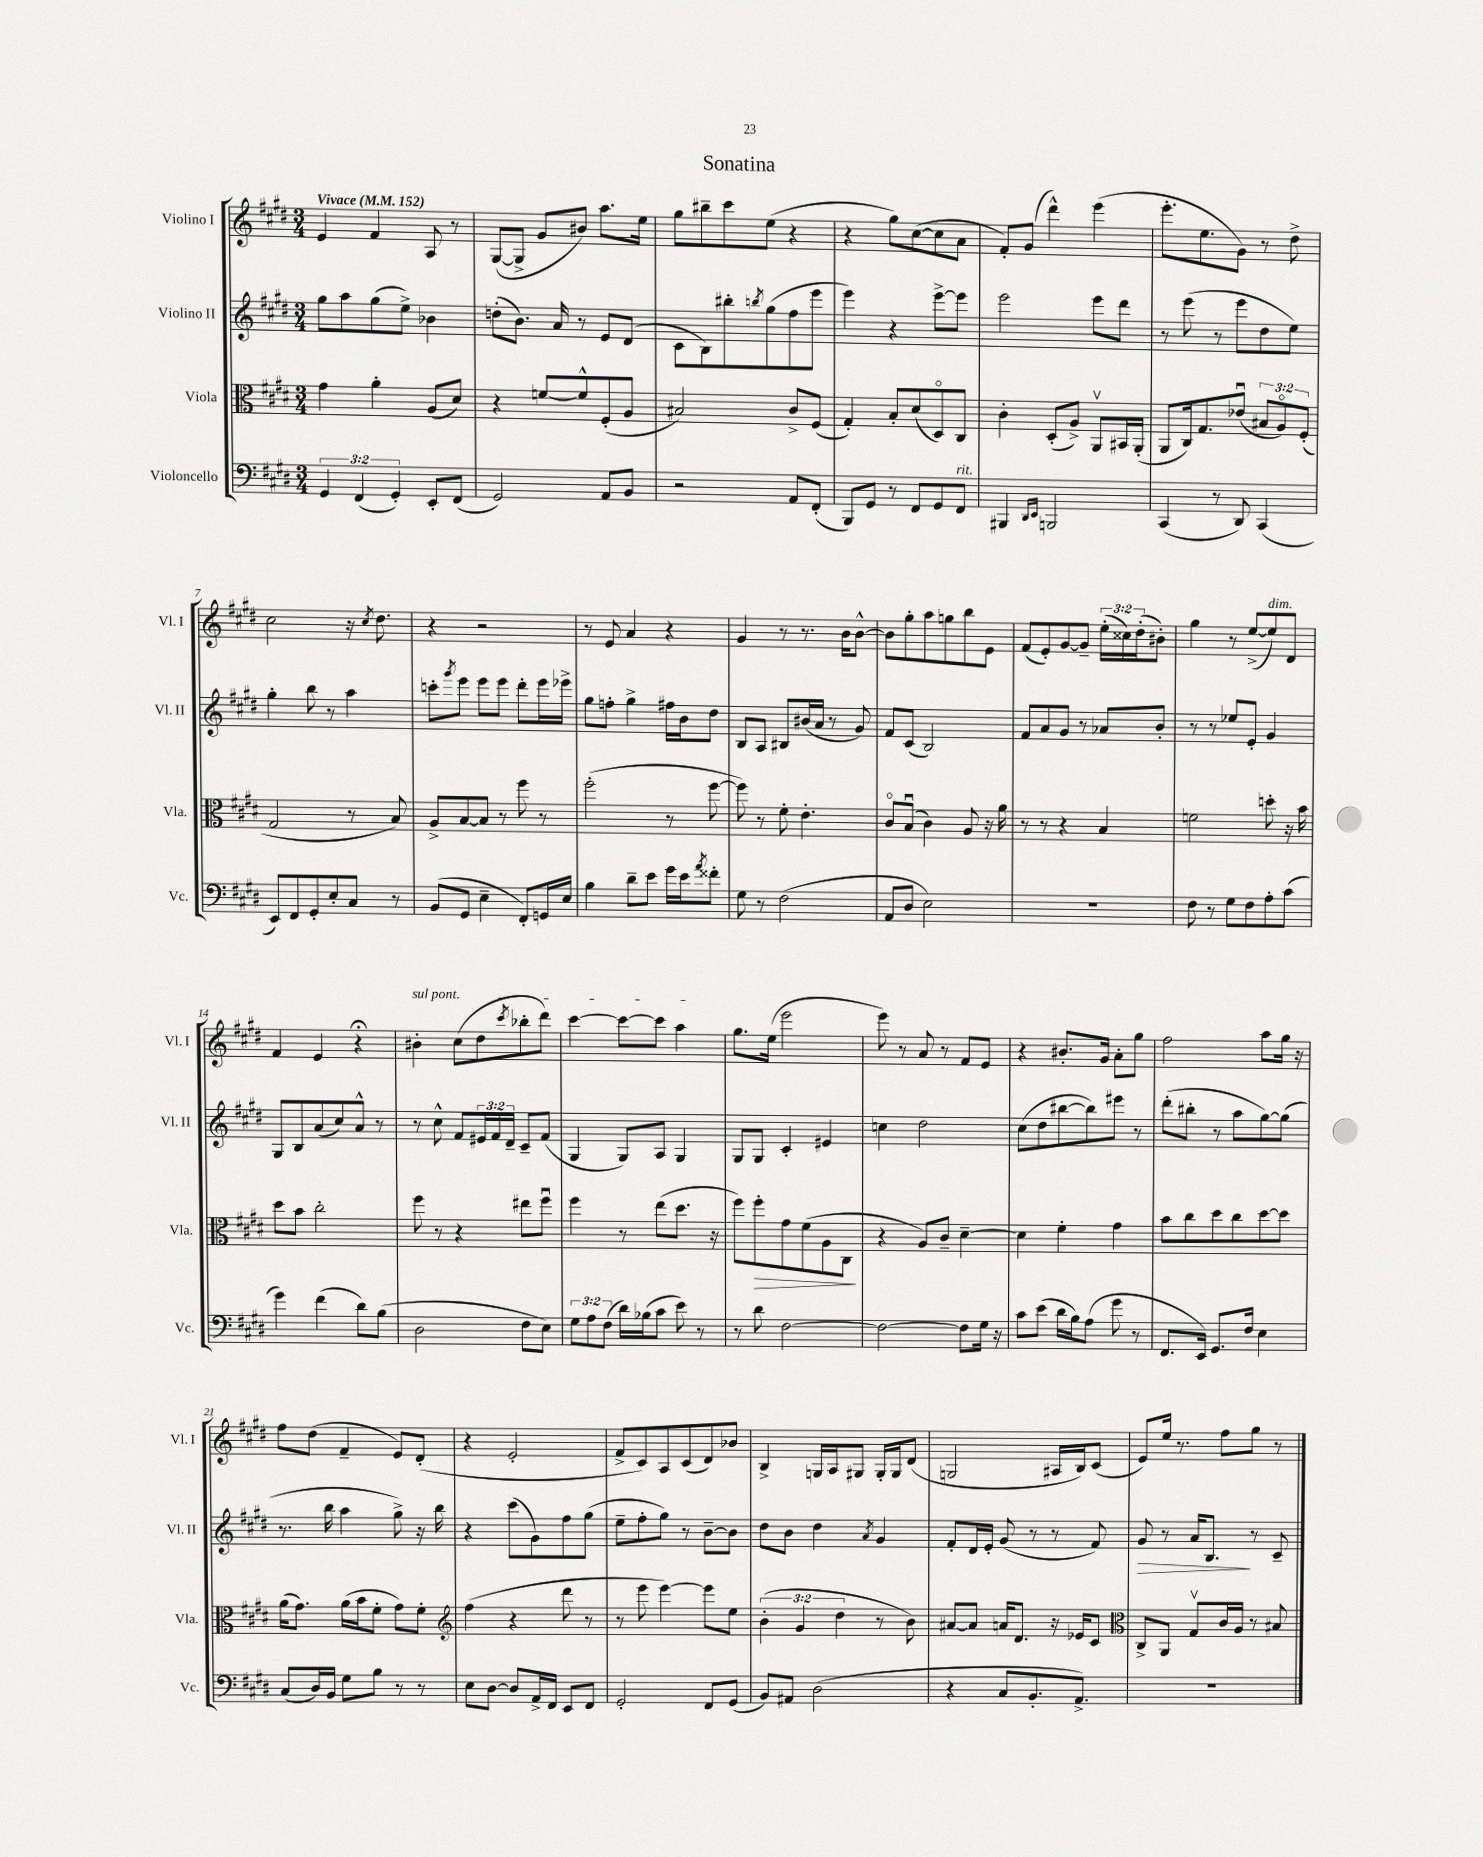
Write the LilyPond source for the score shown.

\header { title = "Sonatina" }
<<
\new StaffGroup <<
\new Staff = "s0" \with { instrumentName = "Violino I" shortInstrumentName = "Vl. I" } {
    \clef treble \key e \major \numericTimeSignature \time 3/4 \override Staff.TupletNumber.text = #tuplet-number::calc-fraction-text \tempo "Vivace" 4 = 152
    e'4 fis'4 a8 r8 |
    gis8~( gis8-> gis'8 bis'8) a''8. e''16 |
    gis''8 bis''8-- cis'''8 e''8( r4 |
    r4 gis''8) cis''8~( cis''8 a'8 |
    fis'8-.) gis'8( dis'''4-^) e'''4( |
    e'''8.-. e''8. gis'8) r8 dis''8-> |
    cis''2 r16 \acciaccatura { cis''8 } dis''8. |
    r4 r2 |
    r8 e'8 a'4 r4 |
    gis'4 r8 r8. b'16 b'8~-^ |
    b'8 gis''8-. a''8 g''8 b''8 e'8 |
    fis'8( e'8-.) gis'8~ gis'8-- \tuplet 3/2 { e''16-.( cisis''16) dis''16-.( } bis'8-.) |
    gis''4 r8 e''8~->( e''8^\markup { \italic "dim." }) dis'8 |
    fis'4 e'4 r4\fermata |
    \once \override TextSpanner.bound-details.left.text = \markup { \italic "sul pont." } bis'4-.\startTextSpan cis''8( dis''8 \acciaccatura { cis'''8 } bes''8-. dis'''8) |
    cis'''4~ cis'''8~ cis'''8 a''4\stopTextSpan |
    gis''8. e''16( e'''2 |
    e'''8) r8 a'8 r8 fis'8 e'8 |
    r4 bis'8.-. gis'16 a'8-. gis''8 |
    fis''2 a''8 gis''16 r16 |
    fis''8 dis''8( fis'4-- e'8) dis'8-.( |
    r4 e'2-. |
    fis'8-> cis'8) a8 cis'8( dis'8) bes'8 |
    b4-> g16 a16 gis8 gis16-. gis16 dis'8( |
    g2 ais16 b16) cis'8( |
    e'8) e''16 r8. fis''8 gis''8 r8 \bar "|." |
}
\new Staff = "s1" \with { instrumentName = "Violino II" shortInstrumentName = "Vl. II" } {
    \clef treble \key e \major \numericTimeSignature \time 3/4 \override Staff.TupletNumber.text = #tuplet-number::calc-fraction-text
    gis''8 a''8 gis''8( e''8->) bes'4 |
    d''8-.( b'8.) a'16 r8 e'8 dis'8( |
    cis'8 b8) bis''8-. \acciaccatura { b''8 } gis''8( fis''8 e'''8 |
    e'''4) r4 e'''8~-> e'''8 |
    e'''2 e'''8 dis'''8 |
    r8 e'''8( r8 e'''8 dis''8 e''8) |
    gis''4-. b''8 r8 a''4 |
    c'''8-. \acciaccatura { gis'''8 } e'''8 e'''8 e'''8 dis'''8-. e'''16 ees'''16-> |
    gis''8 f''8-. gis''4-> fis''16 b'16 dis''8 |
    b8 a8 bis8 bis'16( a'16 r8 gis'8) |
    fis'8 cis'8( b2) |
    fis'8 a'8 gis'8 r8 aes'8 b'8-. |
    r8 r8 ees''8 e'8-. gis'4 |
    gis8 b8 a'8( cis''8) a'8-^ r8 |
    r8 cis''8-^ fis'8 \tuplet 3/2 { eis'16 fis'16 dis'16-- } cis'8-- fis'8( |
    gis4 gis8) a8 gis4 |
    gis8 gis8 cis'4-. eis'4 |
    c''4 dis''2 |
    cis''8( dis''8 bis''8~ bis''8) eis'''8 r8 |
    dis'''8-.( bis''8-. r8 a''8 gis''8~) gis''8( |
    r8. b''16 a''4 gis''8->) r16 b''16 |
    r4 cis'''8( gis'8) fis''8 gis''8( |
    e''8-- fis''8-. gis''8) r8 b'8~-- b'8 |
    dis''8 b'8 dis''4 \acciaccatura { a'8 } gis'4 |
    fis'8-. dis'16 e'16-. gis'8( r8 r8 fis'8) |
    gis'8\> r8 a'16 b8.\! r8 cis'8-- \bar "|." |
}
\new Staff = "s2" \with { instrumentName = "Viola" shortInstrumentName = "Vla." } {
    \clef alto \key e \major \numericTimeSignature \time 3/4 \override Staff.TupletNumber.text = #tuplet-number::calc-fraction-text
    gis'4 a'4-. a8( dis'8) |
    r4 f'8~ f'8-^ fis8-.( a8 |
    bis2) cis'8-> fis8( |
    gis4-.) b8-. dis'8( dis8\flageolet) cis8 |
    cis'4-. dis8-.( a8->) a,8\upbow bis,16 a,16-.( |
    a,8 cis16) gis8. ees'8\downbow( \tuplet 3/2 { bis8 a8\flageolet) fis8-.( } |
    gis2 r8 b8) |
    a8-> b8~ b8 r8 fis''8 r8 |
    fis''2-.( r8 fis''8~ |
    fis''8) r8 fis'8-. e'4.-. |
    cis'8\flageolet b8\downbow( cis'4) a8 r16 a'16 |
    r8 r8 r4 b4 |
    f'2 d''8-. r16 b'16 |
    dis''8 b'8 cis''2-. |
    fis''8 r8 r4 eis''8 fis''8\downbow |
    fis''4 r8 e''8( dis''8. r16 |
    fis''8) fis''8-.\> gis'8 fis'8( a8 cis8\! |
    r4 a8) cis'8-- dis'4~-- |
    dis'4 fis'4-. gis'4 |
    b'8 cis''8 dis''8 cis''8 dis''8~ dis''8 |
    a'16( gis'8.) a'16( b'16 fis'8-. gis'8) fis'8-. |
    \clef treble fis''4( r4 dis'''8 r8 |
    r8 e'''8 e'''4~) e'''8 e''8 |
    \tuplet 3/2 { b'4-.( gis'4 dis''4 } r8 b'8) |
    ais'8~ ais'8 a'16 dis'8. r16 ees'16 cis'8 |
    \clef alto cis8-> a,8 gis8\upbow cis'16 a16 r8 bis8 \bar "|." |
}
\new Staff = "s3" \with { instrumentName = "Violoncello" shortInstrumentName = "Vc." } {
    \clef bass \key e \major \numericTimeSignature \time 3/4 \override Staff.TupletNumber.text = #tuplet-number::calc-fraction-text
    \tuplet 3/2 { gis,4 fis,4( gis,4-.) } e,8-. fis,8( |
    gis,2) a,8 b,8 |
    r2 a,8 fis,8-.( |
    b,,8) gis,8 r8 fis,8 gis,8 fis,8^\markup { \italic "rit." } |
    bis,,4 \grace { dis,16 e,16 } b,,2 |
    cis,4( r8 dis,8) cis,4( |
    e,8) fis,8 gis,8-. e8-. cis8 r8 |
    b,8( gis,8 e4-- fis,8-.) g,16 e16 |
    b4 dis'8-- e'8 gis'16 e'16 \acciaccatura { a'8 } fisis'8-. |
    gis8 r8 fis2( |
    a,8 dis8 e2) |
    R2. |
    fis8 r8 gis8 fis8 a8-. cis'8( |
    gis'4) fis'4( dis'8) b8( |
    dis2 fis8 e8) |
    \tuplet 3/2 { gis8 a8 fis8( } dis'16) bes16( cis'8 e'8) r8 |
    r8 dis'8 fis2~ |
    fis2~ fis8 gis16 r16 |
    cis'8 e'8( dis'16 b16) a8( gis'8 r8 |
    fis,8. e,16) gis,8. fis16 e4 |
    cis8( dis16) b,16 gis8 b8 r8 r8 |
    e8 dis8~ dis8 a,16-> fis,16 e,8 fis,8 |
    gis,2-. fis,8 gis,8( |
    b,8) ais,8 dis2( |
    r4 cis8 b,8.-. a,8.->) |
    R2. \bar "|." |
}
>>
>>
